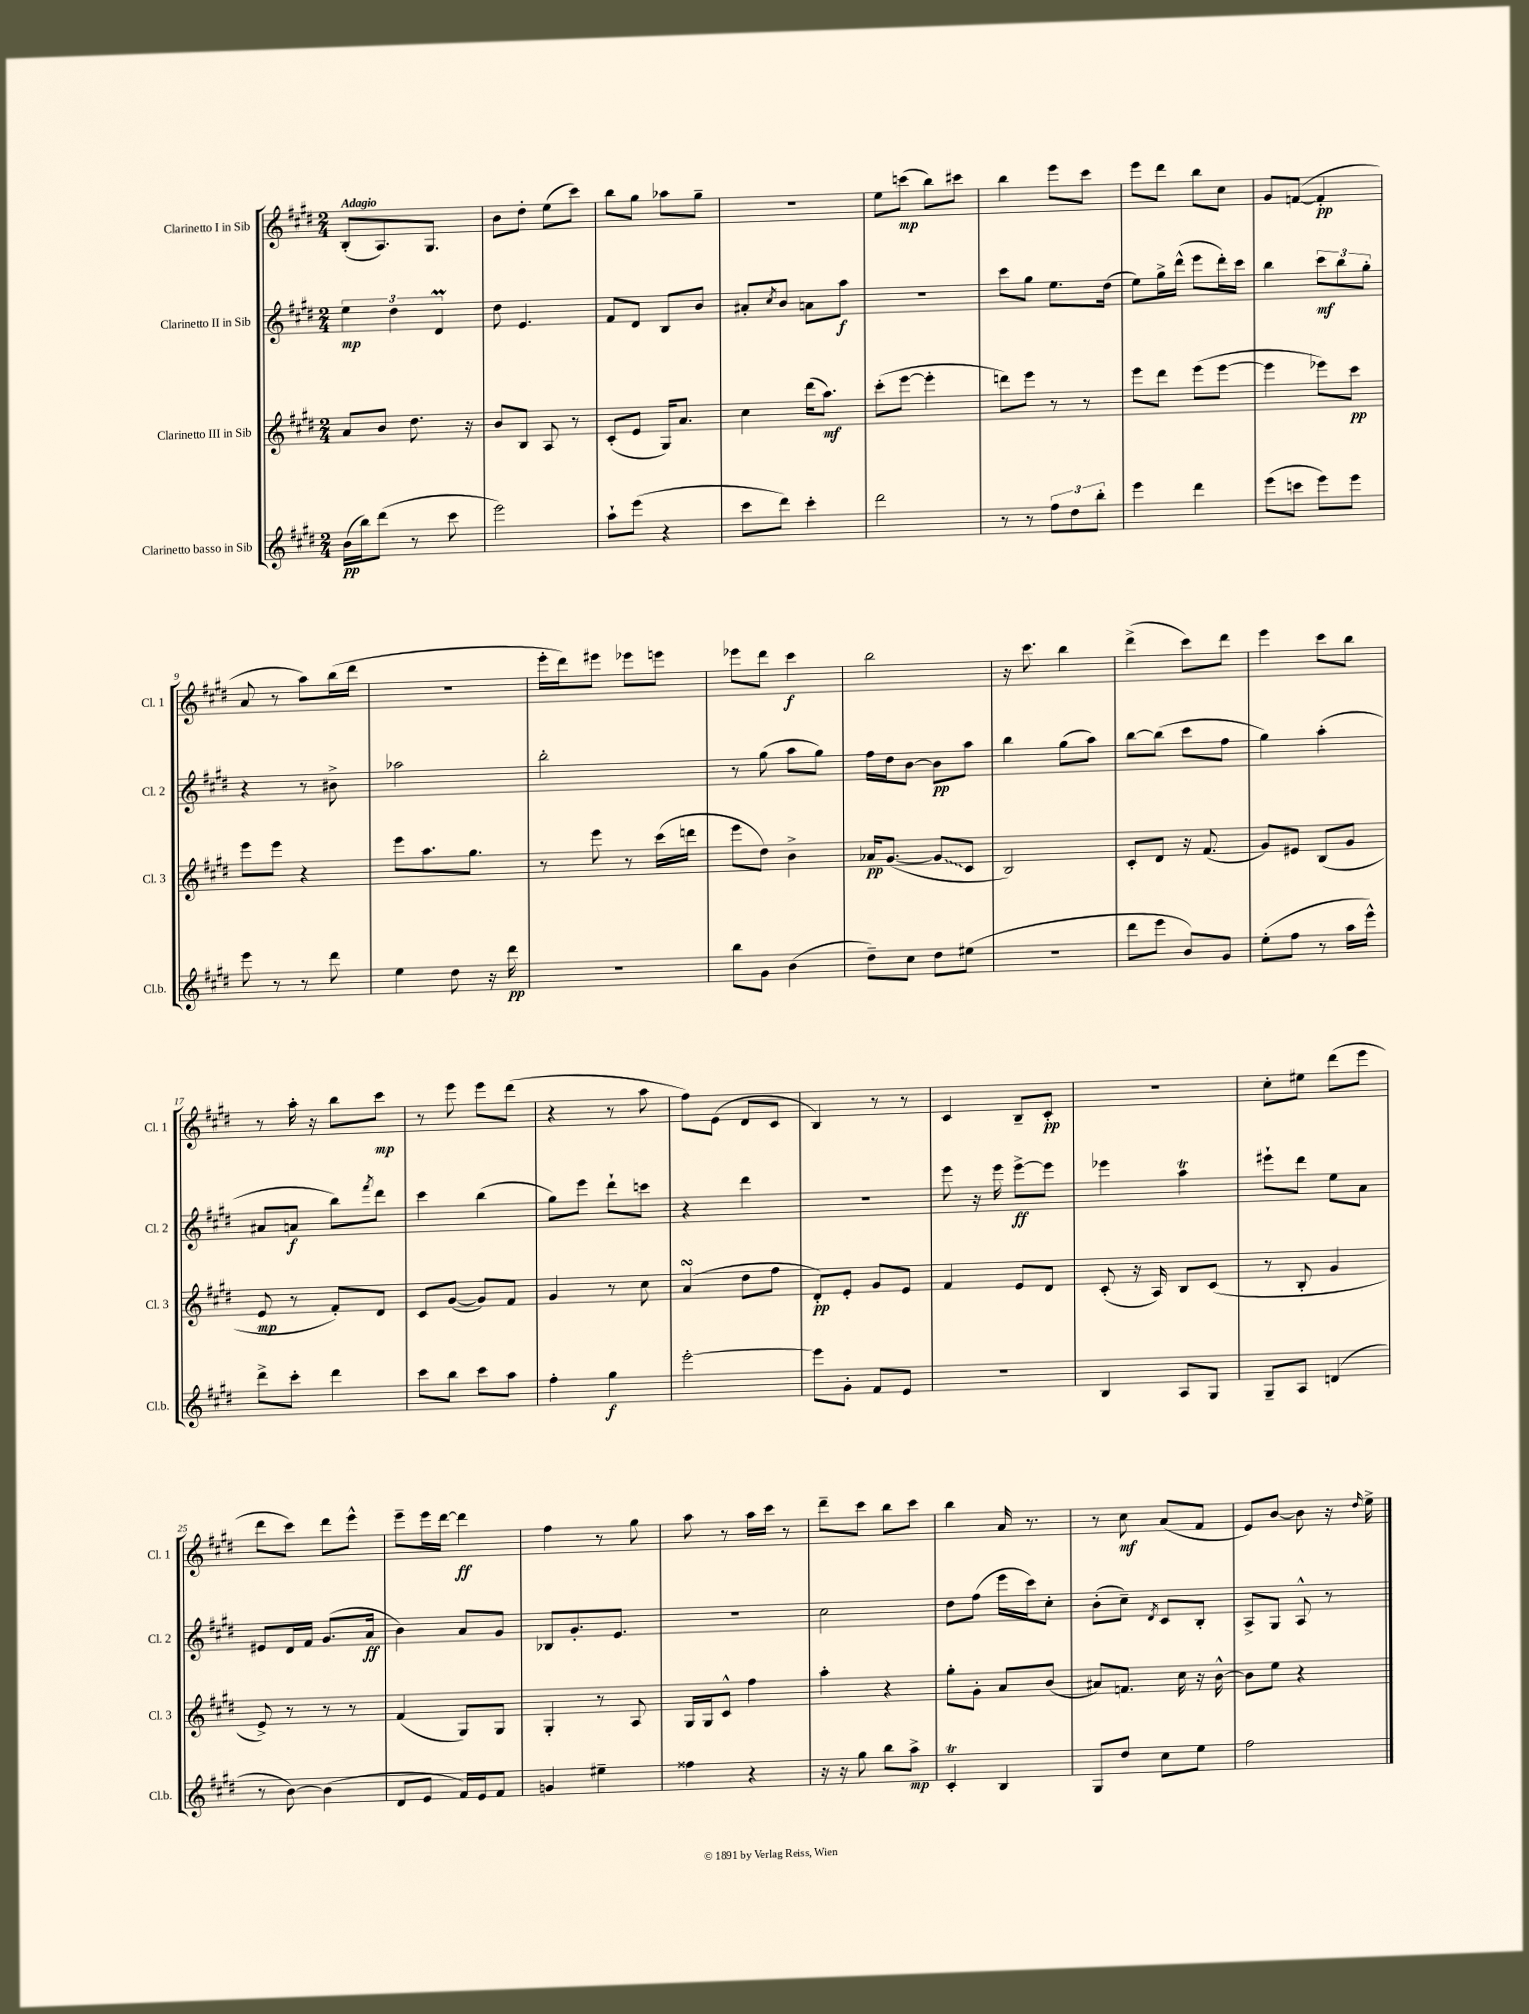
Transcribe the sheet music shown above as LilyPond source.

<<
\new StaffGroup <<
\new Staff = "s0" \with { instrumentName = "Clarinetto I in Sib" shortInstrumentName = "Cl. 1" } {
    \clef treble \key e \major \numericTimeSignature \time 2/4 \tempo "Adagio"
    b8-.( a8.) gis8. |
    b'8 dis''8-. e''8( cis'''8) |
    b''8 gis''8 aes''8 gis''8-- |
    R2 |
    e''8 c'''8\mp( b''8) cis'''8 |
    b''4 e'''8 cis'''8 |
    e'''8 dis'''8 b''8 cis''8 |
    gis'8 f'8~( f'4-.\pp |
    a'8 r8 a''8) b''16( dis'''16 |
    r2 |
    e'''16-. dis'''16) eis'''8 ees'''8 e'''8 |
    ees'''8 dis'''8 cis'''4\f |
    b''2 |
    r16 cis'''8. b''4 |
    dis'''4->( cis'''8) dis'''8 |
    e'''4 cis'''8 b''8 |
    r8 a''16-. r16 b''8 cis'''8\mp |
    r8 e'''8 e'''8 dis'''8( |
    r4 r8 a''8 |
    fis''8) e'8( dis'8 cis'8 |
    b4) r8 r8 |
    cis'4 b8-- cis'8-.\pp |
    R2 |
    cis''8-. eis''8 dis'''8( e'''8 |
    dis'''8 cis'''8) dis'''8 e'''8-^ |
    e'''8-- e'''16 dis'''16~ dis'''4\ff |
    fis''4 r8 gis''8 |
    a''8 r8 a''16 cis'''16 r8 |
    dis'''8-- cis'''8 b''8 cis'''8 |
    b''4 a'16 r8. |
    r8 cis''8\mf a'8( fis'8 |
    e'8) b'8~ b'8 r16 \grace { dis''16 } e''16-> \bar "|." |
}
\new Staff = "s1" \with { instrumentName = "Clarinetto II in Sib" shortInstrumentName = "Cl. 2" } {
    \clef treble \key e \major \numericTimeSignature \time 2/4
    \tuplet 3/2 { e''4\mp dis''4 dis'4\prall } |
    dis''8 e'4. |
    fis'8 dis'8 b8 b'8 |
    ais'8-. \acciaccatura { cis''8 } b'8 a'8 a''8\f |
    R2 |
    cis'''8 gis''8 e''8. dis''16( |
    e''8) gis''16-> dis'''16-^( e'''8 dis'''16-.) cis'''16 |
    b''4 \tuplet 3/2 { cis'''8\mf b''8 gis''8-. } |
    r4 r8 bis'8-> |
    aes''2 |
    b''2-. |
    r8 gis''8( a''8 gis''8) |
    fis''16 dis''16 b'8~ b'8\pp a''8 |
    b''4 gis''8( a''8) |
    b''8~ b''8( cis'''8 fis''8 |
    gis''4) a''4-.( |
    ais'8 a'8\f b''8) \acciaccatura { fis'''8 } dis'''8 |
    cis'''4 b''4( |
    gis''8) e'''8 dis'''8-! c'''8 |
    r4 dis'''4 |
    R2 |
    e'''8 r16 e'''16 e'''8~->\ff e'''8 |
    ees'''4 a''4\trill |
    eis'''8-! dis'''8 e''8 a'8 |
    eis'8 dis'16 fis'16 gis'8.( a'16\ff |
    b'4) a'8 gis'8 |
    bes8 gis'8.-. e'8. |
    R2 |
    cis''2 |
    dis''8 fis''8( e'''16 cis'''16) cis''8-. |
    b'8-.( cis''8--) \acciaccatura { dis'8 } cis'8 b8-. |
    a8-> gis8 a8-^ r8 \bar "|." |
}
\new Staff = "s2" \with { instrumentName = "Clarinetto III in Sib" shortInstrumentName = "Cl. 3" } {
    \clef treble \key e \major \numericTimeSignature \time 2/4
    a'8 b'8 dis''8. r16 |
    b'8 b8 a8 r8 |
    cis'8-.( e'8 gis16) a'8. |
    cis''4 dis'''16( a''8.\mf) |
    cis'''8-.( e'''8~ e'''4-. |
    d'''8) e'''8 r8 r8 |
    e'''8 dis'''8 e'''8( e'''8~ |
    e'''4 ees'''8) cis'''8\pp |
    e'''8 e'''8 r4 |
    e'''8 a''8. gis''8. |
    r8 e'''8 r8 cis'''16( d'''16 |
    e'''8 dis''8) b'4-> |
    aes'16\pp gis'8.~( \once \override Glissando.style = #'zigzag gis'8\glissando cis'8 |
    b2) |
    cis'8-. dis'8 r16 fis'8.( |
    gis'8) eis'8 b8( gis'8 |
    e'8\mp r8 fis'8-.) dis'8 |
    cis'8 gis'8~( gis'8) fis'8 |
    gis'4 r8 cis''8 |
    a'4\turn( dis''8 fis''8 |
    dis'8-.\pp) e'8-. gis'8 e'8 |
    fis'4 e'8 dis'8 |
    cis'8-.( r16 a16) b8 cis'8( |
    r8 b8-. gis'4 |
    e'8->) r8 r8 r8 |
    fis'4( gis8) gis8 |
    gis4-. r8 a8 |
    gis16 gis16 cis'8-^ fis''4 |
    a''4-. r4 |
    gis''8-. gis'8-. a'8 b'8( |
    ais'8) f'8. cis''16 r16 b'16~-^ |
    b'8 e''8 r4 \bar "|." |
}
\new Staff = "s3" \with { instrumentName = "Clarinetto basso in Sib" shortInstrumentName = "Cl.b." } {
    \clef treble \key e \major \numericTimeSignature \time 2/4
    b'16\pp( b''16) dis'''8( r8 cis'''8 |
    e'''2) |
    a''8-! e'''8( r4 |
    cis'''8 dis'''8) cis'''4-. |
    dis'''2 |
    r8 r8 \tuplet 3/2 { fis''8 dis''8 b''8-. } |
    e'''4 dis'''4 |
    e'''8( c'''8 e'''8) e'''8 |
    e'''8 r8 r8 dis'''8 |
    e''4 dis''8 r16 dis'''16\pp |
    r2 |
    b''8 gis'8 b'4( |
    dis''8--) cis''8 dis''8 eis''8( |
    R2 |
    dis'''8 e'''8 b'8) gis'8 |
    e''8-.( fis''8 r8 a''16 e'''16-^) |
    dis'''8-> cis'''8-. dis'''4 |
    cis'''8 b''8 cis'''8 a''8 |
    fis''4-. gis''4\f |
    e'''2~-. |
    e'''8 gis'8-. fis'8 e'8 |
    R2 |
    b4 a8 gis8 |
    gis8-- a8 d'4( |
    r8 b'8~) b'4( |
    dis'8 e'8 fis'16) e'16 fis'8 |
    g'4 eis''4-- |
    fisis''4 r4 |
    r16 r16 gis''8 b''8 a''8->\mp |
    cis'4-.\trill b4 |
    gis8 dis''8 cis''8 e''8 |
    fis''2 \bar "|." |
}
>>
>>
